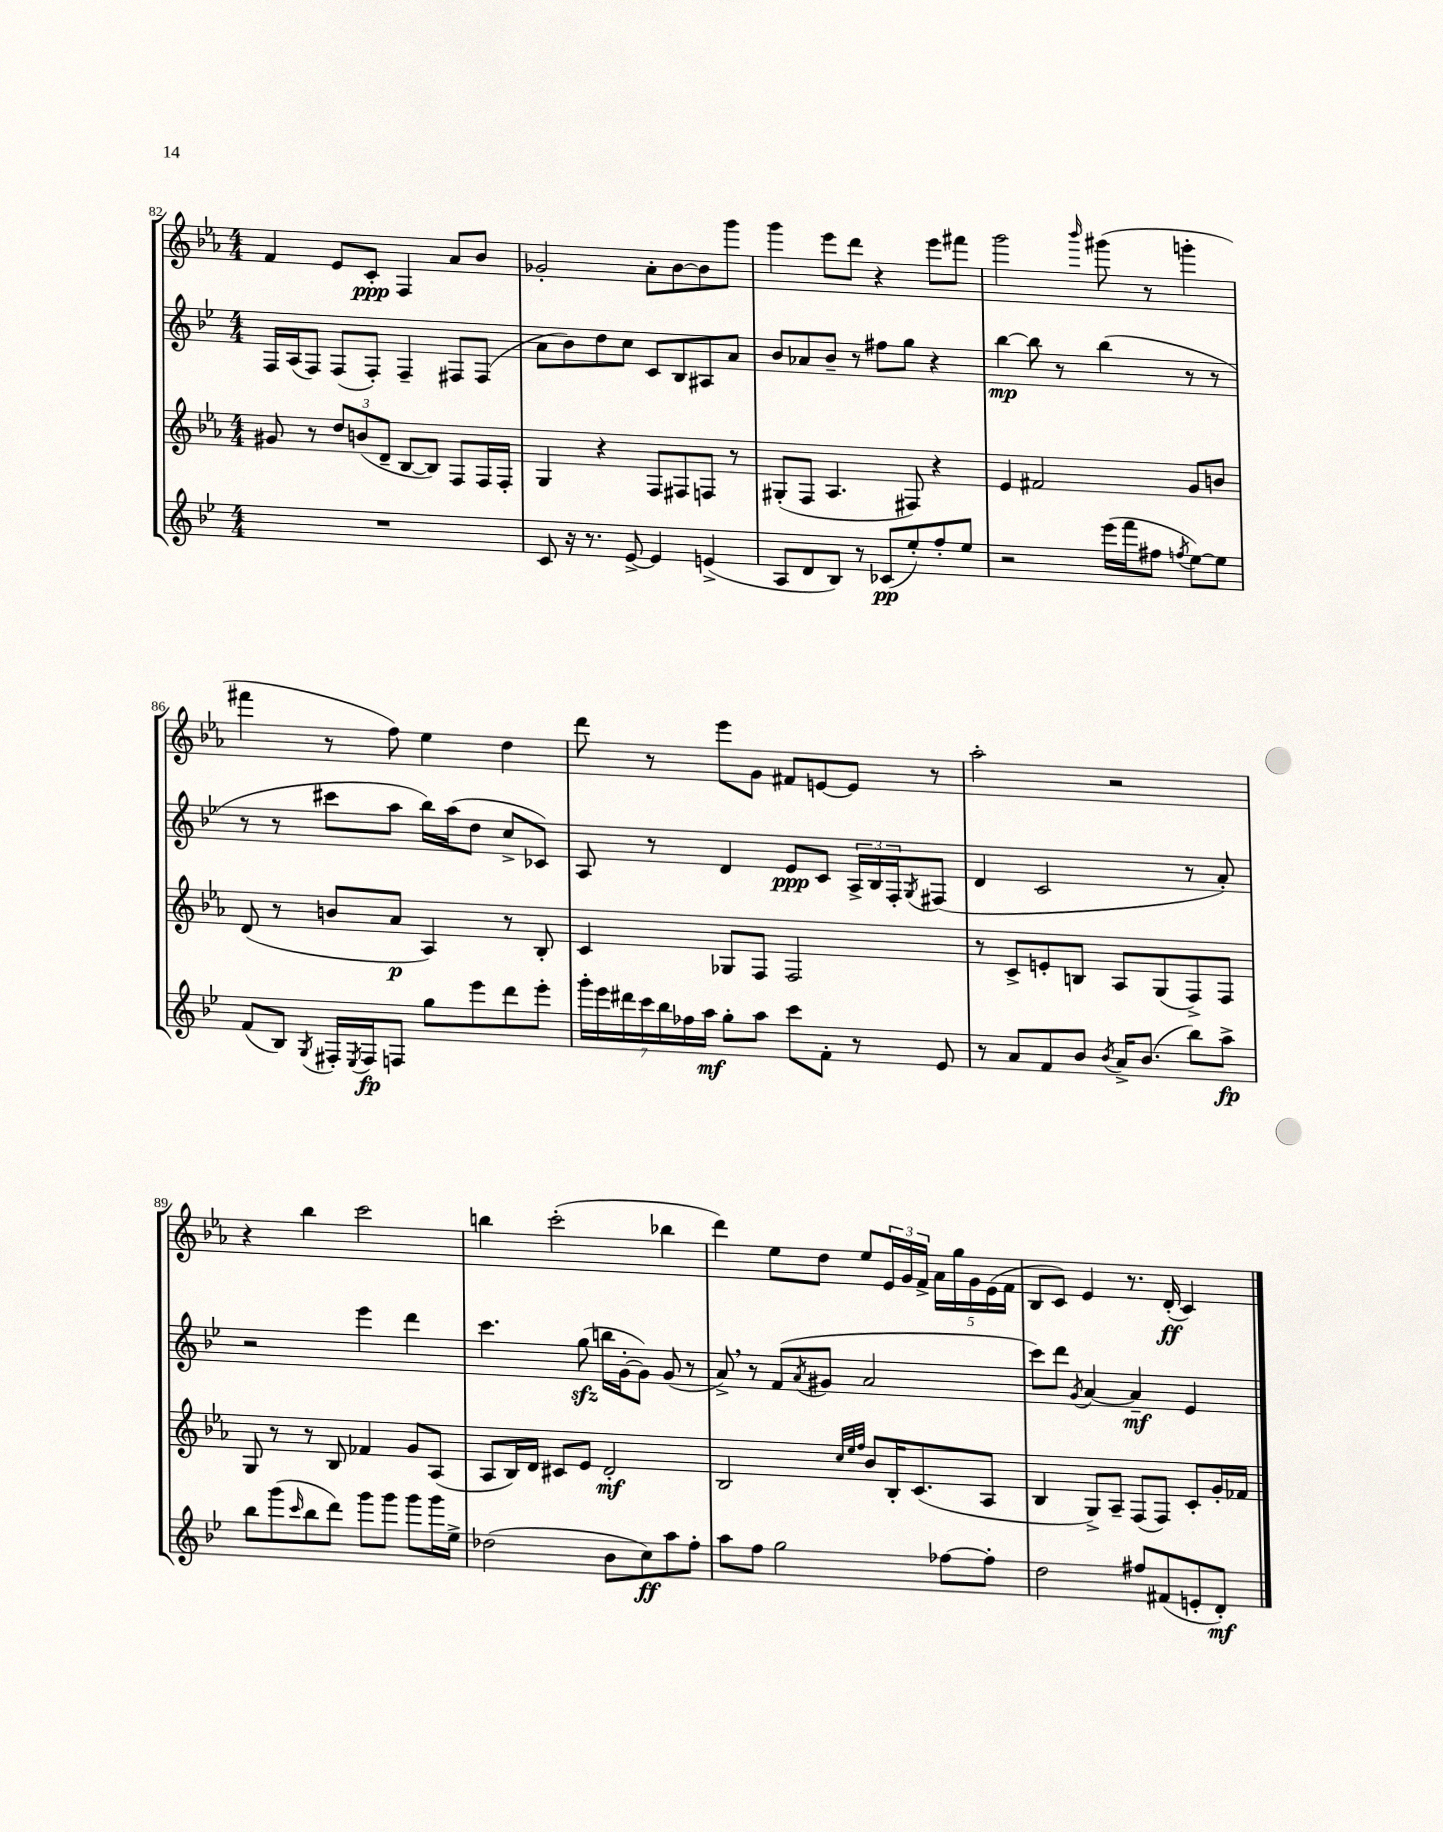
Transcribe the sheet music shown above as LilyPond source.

<<
\new StaffGroup <<
\new Staff = "s0" {
    \clef treble \key ees \major \numericTimeSignature \time 4/4
    f'4 ees'8 c'8-.\ppp f4 aes'8 bes'8 |
    ges'2-. aes'8-. bes'8~ bes'8 g'''8 |
    g'''4 ees'''8 d'''8 r4 ees'''8 fis'''8 |
    g'''2 \grace { bes'''16 } gis'''8( r8 g'''4-. |
    fis'''4 r8 f''8) ees''4 d''4 |
    d'''8 r8 ees'''8 g'8 fis'8 e'8~ e'8 r8 |
    aes''2-. r2 |
    r4 bes''4 c'''2 |
    b''4 c'''2-.( bes''4 |
    d'''4) ees''8 d''8 ees''8 \tuplet 3/2 { ees'16 g'16 f'16-> } \tuplet 5/4 { aes'16 g''16 g'16 ees'16( f'16 } |
    bes8 c'8) ees'4 r8. d'16-.\ff( c'4) \bar "|." |
}
\new Staff = "s1" {
    \clef treble \key bes \major \numericTimeSignature \time 4/4
    f16 a16( f8) f8( f8-.) f4-- fis8 fis8( |
    a'8 bes'8) d''8 c''8 c'8 bes8 ais8 a'8 |
    bes'8 aes'8 bes'8-- r8 fis''8 g''8 r4 |
    bes''4~\mp bes''8 r8 bes''4( r8 r8 |
    r8 r8 cis'''8 a''8 bes''16) a''16( d''8 c''8-> ces'8) |
    a8 r8 d'4 ees'8\ppp c'8 \tuplet 3/2 { a16-> bes16 f16-. } \acciaccatura { g8 } fis8( |
    d'4 c'2 r8 a'8-.) |
    r2 ees'''4 d'''4 |
    c'''4. g''8\sfz( b''16 g'16~-. g'8) g'8( r8 |
    a'8->) \breathe r8 f'8( \acciaccatura { a'8 } gis'8 a'2 |
    c'''8) d'''8 \acciaccatura { g'8 } a'4~ a'4--\mf ees'4 \bar "|." |
}
\new Staff = "s2" {
    \clef treble \key ees \major \numericTimeSignature \time 4/4
    gis'8 r8 \tuplet 3/2 { d''8 b'8( d'8-- } bes8~ bes8) f8 f16 f16-. |
    g4 r4 f8 fis8 f8 r8 |
    gis8-.( f8 aes4. fis8) r4 |
    ees'4 fis'2 g'8 b'8 |
    d'8( r8 b'8 aes'8\p aes4) r8 bes8-. |
    c'4 ges8 f8 f2 |
    r8 c'8-> e'8-. b8 aes8 g8( f8->) f8 |
    g8 r8 r8 bes8 fes'4 g'8 aes8( |
    aes8 bes16) d'16 cis'8 ees'8 d'2-.\mf |
    bes2 \grace { c''32 ees''32 f''32 } bes'8 bes16-. c'8.( aes8 |
    bes4 g8->) aes8-- f8( f8) c'8-. g'16-. fes'16 \bar "|." |
}
\new Staff = "s3" {
    \clef treble \key bes \major \numericTimeSignature \time 4/4
    R1 |
    c'8 r16 r8. ees'8~-> ees'4 e'4->( |
    a8 d'8 bes8) r8 ces'8\pp( ees''8-.) f''8-. ees''8 |
    r2 ees'''16( f'''16 fis''8 \acciaccatura { f''8 } ees''8~) ees''8 |
    f'8( bes8) \acciaccatura { g8 } fis16-. \acciaccatura { ees8 } fis16\fp f8 g''8 ees'''8 d'''8 ees'''8-. |
    \tuplet 7/4 { g'''16-. ees'''16 dis'''16 c'''16 bes''16 fes''16 a''16\mf } g''8-. a''8 c'''8 f'8-. r8 ees'8 |
    r8 a'8 f'8 bes'8 \acciaccatura { bes'8 } a'16-> bes'8.( bes''8) a''8->\fp |
    bes''8 g'''8( \grace { c'''16 } bes''8 d'''8) g'''8 g'''8 g'''8 g'''16 ees''16-> |
    des''2( bes'8 c''8\ff) a''8 f''8-. |
    a''8 f''8 g''2 fes''8~ fes''8-. |
    d''2 fis''8 fis'8( e'8-. d'8-.\mf) \bar "|." |
}
>>
>>
\layout { \context { \Score currentBarNumber = #82 } }
